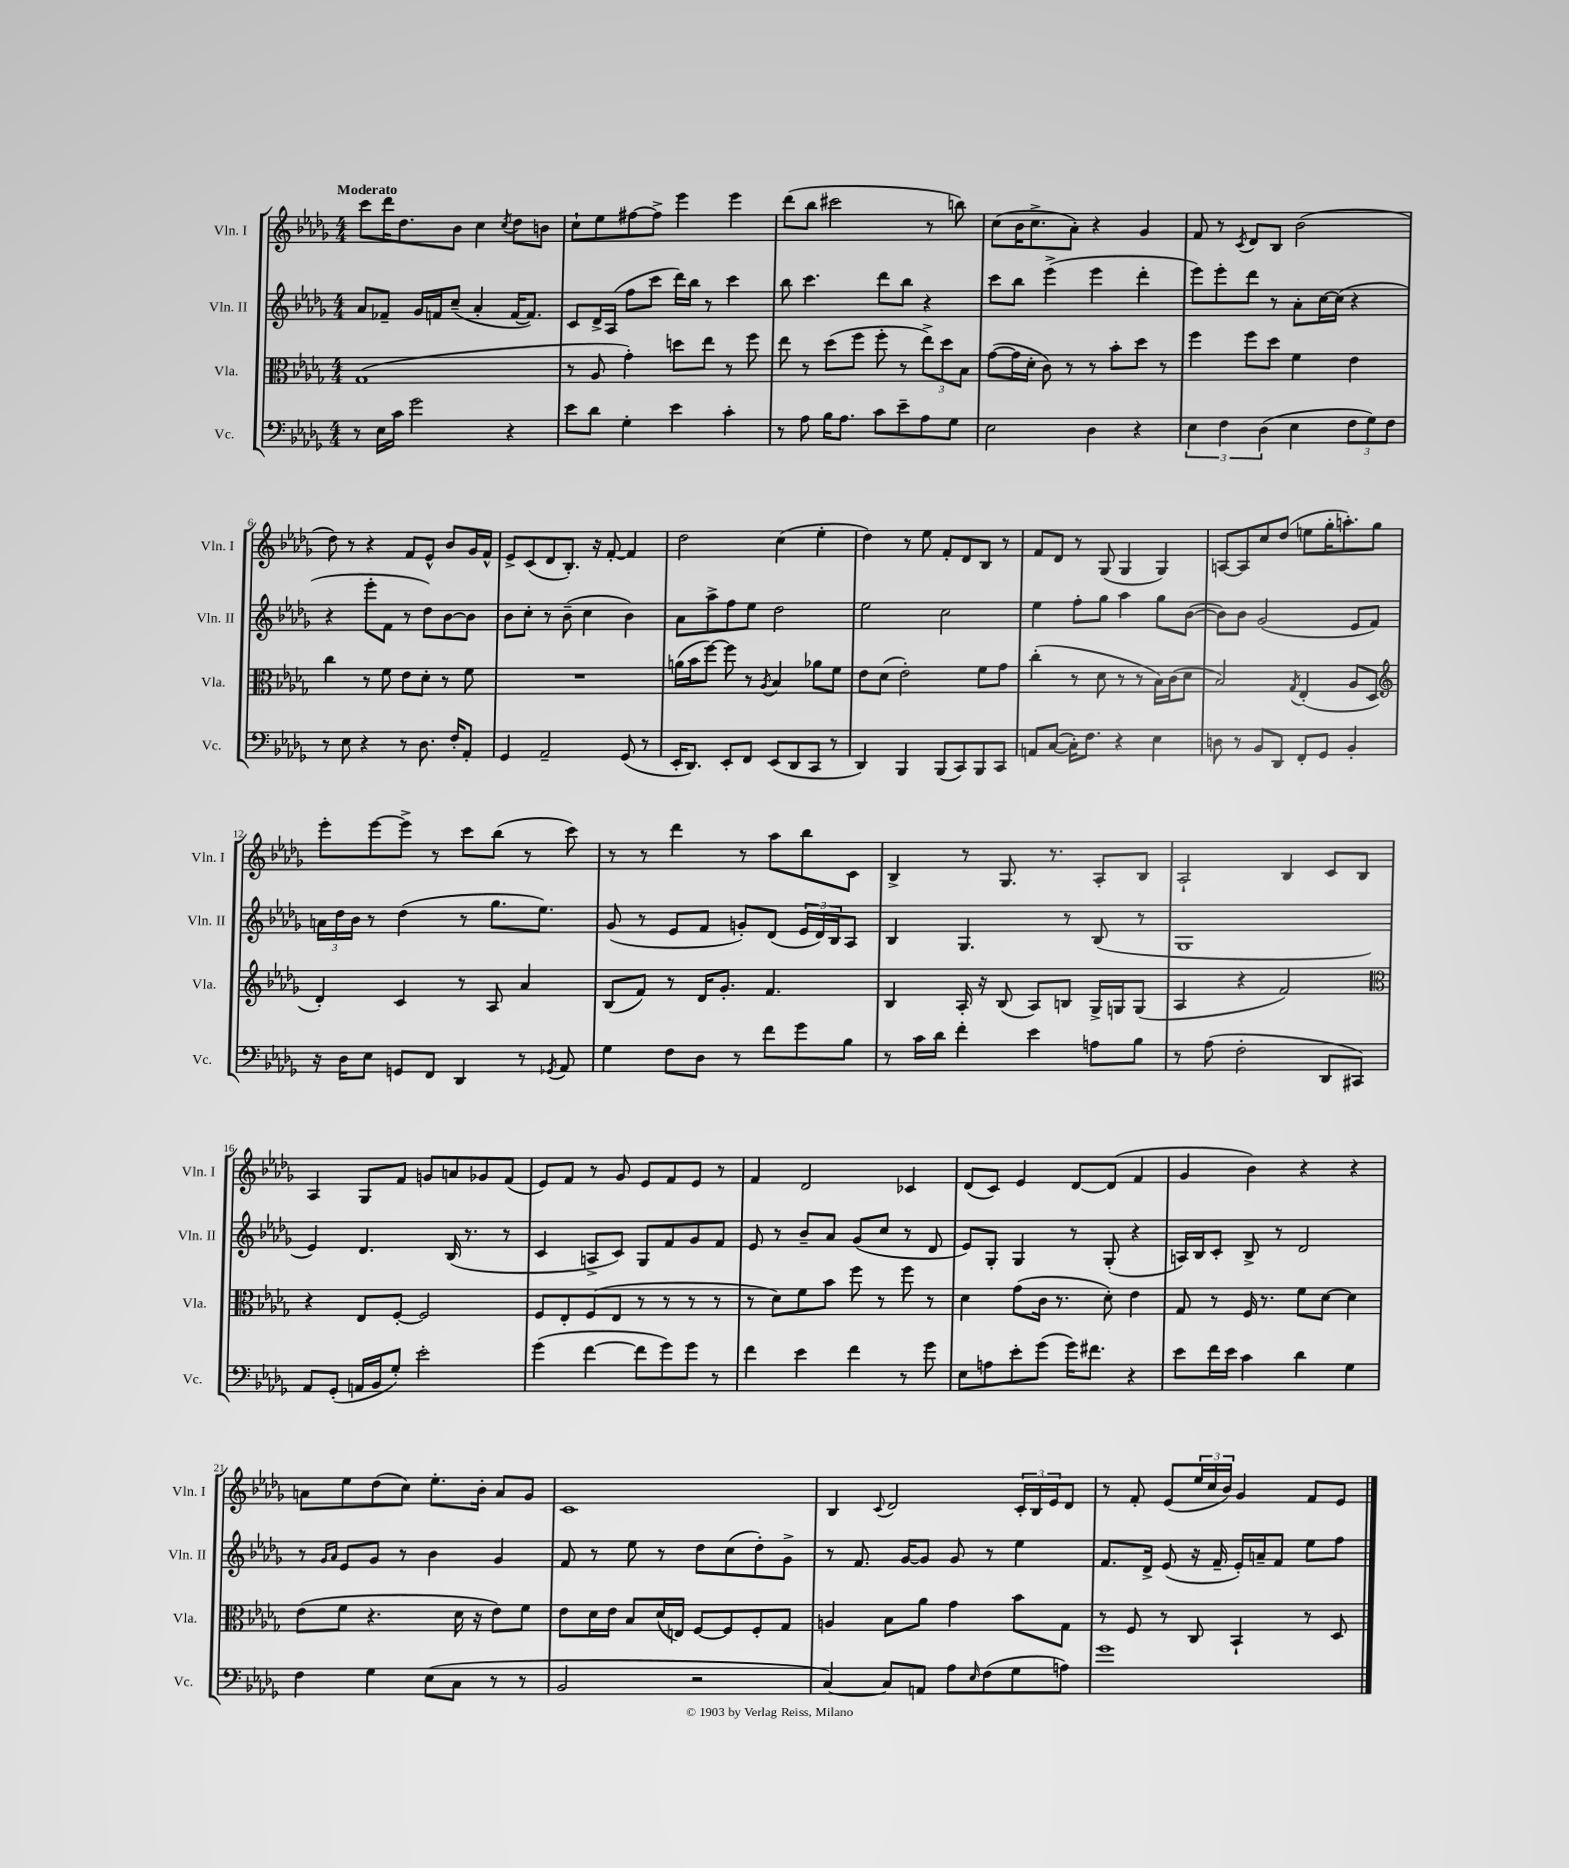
<<
\new StaffGroup <<
\new Staff = "s0" \with { instrumentName = "Vln. I" shortInstrumentName = "Vln. I" } {
    \clef treble \key des \major \numericTimeSignature \time 4/4 \tempo "Moderato"
    c'''8 des'''16 des''8. bes'8 c''4 \acciaccatura { c''8 } des''8 b'8 |
    c''8-! ees''8 fis''8~ fis''8-> ees'''4 ees'''4 |
    des'''8( bes''8 cis'''2 r8 b''8) |
    c''8( bes'16 c''8.-> aes'8-.) r4 ges'4 |
    f'8 r8 \acciaccatura { c'8 } des'8 bes8 bes'2( |
    des''8) r8 r4 f'8 ees'8-^ bes'8 ges'16 f'16-^ |
    ees'8-> c'8( des'8 bes8.-.) r16 f'8~-. f'4 |
    des''2 c''4( ees''4-. |
    des''4) r8 ees''8 f'8-. des'8 bes8 r8 |
    f'8 des'8 r8 ges8( ges4 ges4) |
    a8~ a8 c''8 des''8( e''8 ges''16-. a''8.-.) ges''8 |
    ees'''8-. ees'''8~ ees'''8-> r8 c'''8 bes''8( r8 c'''8) |
    r8 r8 des'''4 r8 aes''8 bes''8 c'8 |
    bes4-> r8 ges8. r8. aes8-. bes8 |
    aes2-! bes4 c'8 bes8 |
    aes4 ges8 f'8 g'8 a'8 ges'8 f'8( |
    ees'8) f'8 r8 ges'8 ees'8 f'8 ees'8 r8 |
    f'4 des'2 ces'4 |
    des'8( c'8) ees'4 des'8~ des'8( f'4 |
    ges'4 bes'4) r4 r4 |
    a'8 ees''8 des''8( c''8) ees''8.-. bes'16-. a'8 ges'8 |
    c'1 |
    bes4 \appoggiatura { c'8 } des'2 \tuplet 3/2 { c'16-. bes16 ees'16 } des'8 |
    r8 f'8-. ees'8( \tuplet 3/2 { ees''16 c''16 bes'16) } ges'4 f'8 ees'8 \bar "|." |
}
\new Staff = "s1" \with { instrumentName = "Vln. II" shortInstrumentName = "Vln. II" } {
    \clef treble \key des \major \numericTimeSignature \time 4/4
    aes'8 fes'8-- ges'16 f'16 c''8--( aes'4-. f'16~ f'8.) |
    c'8 des'16-> aes16( f''8 c'''8 des'''16) bes''16 r8 c'''4 |
    bes''8 c'''4. des'''8 bes''8 r4 |
    c'''8 bes''8 ees'''4->( ees'''4 des'''4-. |
    ees'''8) ees'''8-. des'''8 r8 aes'8-. c''16~ c''16( r4 |
    r4 ees'''8-. f'8 r8 des''8) bes'8~ bes'8 |
    bes'8 c''8-. r8 bes'8--( c''4 bes'4) |
    aes'8 aes''8-> f''8 ees''8 des''2 |
    ees''2 c''2 |
    ees''4 f''8-. ges''8 aes''4 ges''8 bes'8~( |
    bes'8) bes'8 ges'2( ees'8 f'8) |
    \tuplet 3/2 { a'16 des''16 bes'16 } r8 des''4( r8 ges''8. ees''8.) |
    ges'8( r8 ees'8 f'8 g'8-.) des'8( \tuplet 3/2 { ees'16 des'16) bes16 } aes8 |
    bes4 ges4. r8 bes8( r8 |
    ges1 |
    ees'4) des'4. bes16( r8. r8 |
    c'4 a8-> c'8) ges8 f'8 ges'8 f'8 |
    ees'8 r8 bes'8-- aes'8 ges'8( c''8 r8 des'8 |
    ees'8) ges8-. ges4 r8 ges8-.( r4 |
    a16) bes16 c'8-. bes8-> r8 des'2 |
    r8 \grace { ges'16 aes'16 } ees'8 ges'8 r8 bes'4 ges'4 |
    f'8 r8 ees''8 r8 des''8 c''8( des''8-.) ges'8-> |
    r8 f'8. ges'16~ ges'8 ges'8 r8 ees''4 |
    f'8. des'16-> ees'8( r16 f'16-- ees'16-.) a'16-- f'8 ees''8 f''8 \bar "|." |
}
\new Staff = "s2" \with { instrumentName = "Vla." shortInstrumentName = "Vla." } {
    \clef alto \key des \major \numericTimeSignature \time 4/4
    ges1( |
    r8 aes8 ges'4-.) d''8 ees''8 r8 f''8 |
    ees''8 r8 des''8( f''8 f''8-. r8 \tuplet 3/2 { ees''8->) des''8 bes8 } |
    ges'8~( ges'16 des'16-. c'8) r8 r8 bes'8-. des''8 r8 |
    f''4 f''8 des''8 f'4 ees'4 |
    c''4 r8 f'8 ees'8 des'8-. r8 f'8 |
    R1 |
    a'16( bes'16 f''8~) f''8 r8 \acciaccatura { aes8 } bes4 aes'8 f'8 |
    ees'8 des'8( ees'2-.) f'8 ges'8 |
    c''4-.( r8 des'8 r8 r8 bes16) c'16( des'8 |
    bes2) \acciaccatura { ges8 } ees4-.( aes8 des8 |
    \clef treble des'4-.) c'4 r8 aes8 aes'4 |
    bes8( f'8) r8 des'16 ges'8.-. f'4. |
    bes4 aes16-. r16 bes8( aes8) b8 ges16-> g16 g8( |
    aes4 r4 f'2) |
    \clef alto r4 ees8 f8~-. f2 |
    f8 ees8-. f8( ees8 r8 r8 r8 r8 |
    r8 des'8) f'8 bes'8 f''8 r8 f''8 r8 |
    des'4 ges'8( c'16 r8. des'8-.) ees'4 |
    ges8 r8 f16 r8. f'8 des'8~ des'4 |
    ees'8( f'8 r4. des'16 r16 ees'8) f'8 |
    ees'8 des'16 ees'16 bes8 des'16( e16) f8~ f8 f8-. ges8 |
    a4 bes8 aes'8 ges'4 bes'8 ges8 |
    r8 f8 r8 c8 bes,4-! r8 des8 \bar "|." |
}
\new Staff = "s3" \with { instrumentName = "Vc." shortInstrumentName = "Vc." } {
    \clef bass \key des \major \numericTimeSignature \time 4/4
    r8 ees16 c'16 ges'2 r4 |
    ees'8 des'8 ges4-. ees'4 c'4-. |
    r8 aes8 bes16 aes8. c'8 ees'8-- aes8 ges8 |
    ees2 des4 r4 |
    \tuplet 3/2 { ees4 f4 des4( } ees4 \tuplet 3/2 { f8 ges8) f8 } |
    r8 ees8 r4 r8 des8. f16-. aes,8-. |
    ges,4 aes,2-- ges,8( r8 |
    ees,16-. des,8.) ees,8-. f,8 ees,8( des,8 c,8 r8 |
    des,4) bes,,4 bes,,8( c,8) bes,,8 c,8 |
    a,8 c8~( c16-.) f8. r4 ees4 |
    d8 r8 bes,8 des,8 f,8-. ges,8 bes,4-. |
    r16 des16 ees8 g,8 f,8 des,4 r8 \acciaccatura { ges,8 } aes,8 |
    ges4 f8 des8 r8 f'8 ges'8 bes8 |
    r8 c'16 des'16 f'4-. ees'4 a8 bes8 |
    r8 aes8( f2-. des,8 cis,8) |
    aes,8 ges,8-.( a,16 bes,16 ges8-.) ees'2-. |
    ges'4( f'4~ f'8 ges'8) ges'8 r8 |
    f'4 ees'4 f'4 r8 ges'8 |
    ees8 a8 ees'8-. ges'8( ges'16) fis'8. r4 |
    ees'8 f'16 ees'16 c'4 des'4 ges4 |
    f4 ges4 ees8( c8 r8 r8 |
    bes,2 r2 |
    c4~) c8 a,8 aes8 \grace { ees16 } f8( ges8 a8) |
    ges'1 \bar "|." |
}
>>
>>
